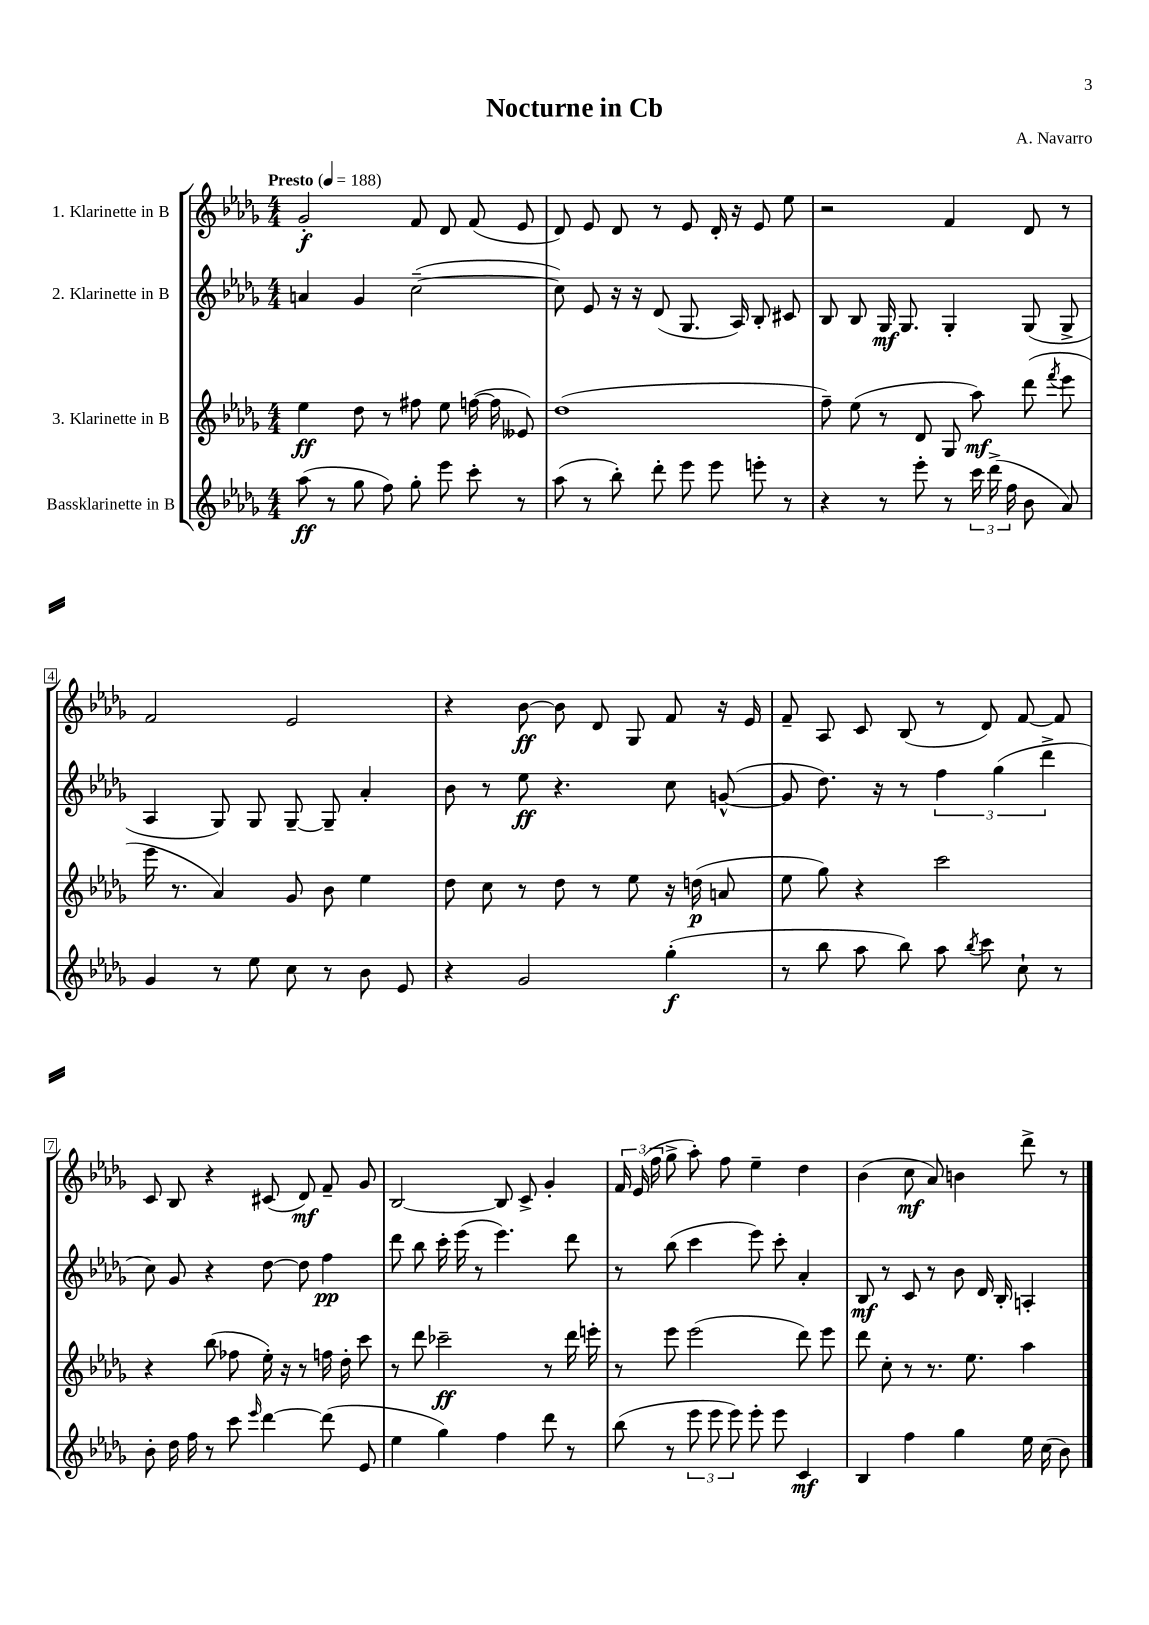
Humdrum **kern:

**kern	**dynam	**kern	**dynam	**kern	**dynam	**kern	**dynam
*part4	*part4	*part3	*part3	*part2	*part2	*part1	*part1
*staff4	*staff4	*staff3	*staff3	*staff2	*staff2	*staff1	*staff1
*I"Bassklarinette in B	*	*I"3. Klarinette in B	*	*I"2. Klarinette in B	*	*I"1. Klarinette in B	*
*clefG2	*	*clefG2	*	*clefG2	*	*clefG2	*
*k[b-e-a-d-g-]	*	*k[b-e-a-d-g-]	*	*k[b-e-a-d-g-]	*	*k[b-e-a-d-g-]	*
*M4/4	*	*M4/4	*	*M4/4	*	*M4/4	*
*MM188	*	*MM188	*	*MM188	*	*MM188	*
=1	=1	=1	=1	=1	=1	=1	=1
!	!	!	!	!	!	!LO:TX:a:B:t=Presto	!
(8aa-\	ff	4ee-\	ff	4an/	.	2g-'/	f
8r	.	.	.	.	.	.	.
8gg-\	.	8dd-\	.	4g-/	.	.	.
8ff\)	.	8r	.	.	.	.	.
8gg-'\	.	8ff#X\	.	([2cc~\	.	8f/	.
8eee-\	.	8ee-\	.	.	.	8d-/	.
8ccc'\	.	([16ffn\	.	.	.	(8f/	.
.	.	16ff\]	.	.	.	.	.
8r	.	8e--X/)	.	.	.	8e-/	.
=2	=2	=2	=2	=2	=2	=2	=2
(8aa-\	.	(1dd-	.	8cc\])	.	8d-/)	.
8r	.	.	.	8e-/	.	8e-/	.
8bb-'\)	.	.	.	16r	.	8d-/	.
.	.	.	.	16r	.	.	.
8ddd-'\	.	.	.	(8d-/	.	8r	.
8eee-\	.	.	.	8.G-/	.	8e-/	.
8eee-\	.	.	.	.	.	16d-'/	.
.	.	.	.	16A-/)	.	16r	.
8eeen'\	.	.	.	8B-'/	.	8e-/	.
8r	.	.	.	8c#X/	.	8ee-\	.
=3	=3	=3	=3	=3	=3	=3	=3
4r	.	8ff~\)	.	8B-/	.	2r	.
.	.	(8ee-\	.	8B-/	.	.	.
8r	.	8r	.	16G-/	mf	.	.
.	.	.	.	8.G-/	.	.	.
8eee-'\	.	8d-/	.	.	.	.	.
8r	.	8G-/	.	4G-'/	.	4f/	.
24ccc\	.	8aa-\)	mf	.	.	.	.
(24ddd-^\	.	.	.	.	.	.	.
24ff\	.	.	.	.	.	.	.
8b-\	.	(8ddd-\	.	(8G-/	.	8d-/	.
.	.	8qfff/	.	.	.	.	.
8a-/)	.	8eee-\	.	8G-^/	.	8r	.
!!LO:LB:g=z
=4	=4	=4	=4	=4	=4	=4	=4
4g-/	.	16eee-\	.	4A-/	.	2f/	.
.	.	8.r	.	.	.	.	.
8r	.	4a-/)	.	8G-/)	.	.	.
8ee-\	.	.	.	8G-/	.	.	.
8cc\	.	8g-/	.	[8G-~/	.	2e-/	.
8r	.	8b-\	.	8G-~/]	.	.	.
8b-\	.	4ee-\	.	4a-'/	.	.	.
8e-/	.	.	.	.	.	.	.
=5	=5	=5	=5	=5	=5	=5	=5
4r	.	8dd-\	.	8b-\	.	4r	.
.	.	8cc\	.	8r	.	.	.
2g-/	.	8r	.	8ee-\	ff	[8b-\	ff
.	.	8dd-\	.	4.r	.	8b-\]	.
.	.	8r	.	.	.	8d-/	.
.	.	8ee-\	.	.	.	8G-/	.
(4gg-'\	f	16r	.	8cc\	.	8f/	.
.	.	(16ddn\	p	.	.	.	.
.	.	8an/	.	([8gn^^/	.	16r	.
.	.	.	.	.	.	16e-/	.
=6	=6	=6	=6	=6	=6	=6	=6
8r	.	8ee-\	.	8g/]	.	8f~/	.
8bb-\	.	8gg-\)	.	8.dd-\)	.	8A-/	.
8aa-\	.	4r	.	.	.	8c/	.
.	.	.	.	16r	.	.	.
8bb-\)	.	.	.	8r	.	(8B-/	.
8aa-\	.	2ccc\	.	6ff\	.	8r	.
8qbb-/	.	.	.	.	.	.	.
8ccc\	.	.	.	.	.	8d-/)	.
.	.	.	.	(6gg-\	.	.	.
8cc`\	.	.	.	.	.	[8f/	.
.	.	.	.	6ddd-^\	.	.	.
8r	.	.	.	.	.	8f/]	.
!!LO:LB:g=z
=7	=7	=7	=7	=7	=7	=7	=7
8b-'\	.	4r	.	8cc\)	.	8c/	.
16dd-\	.	.	.	8g-/	.	8B-/	.
16ff\	.	.	.	.	.	.	.
8r	.	(8bb-\	.	4r	.	4r	.
8ccc\	.	8ff-X\	.	.	.	.	.
16qqeee-/	.	.	.	.	.	.	.
[4ddd-\	.	16ee-'\)	.	[8dd-\	.	(8c#X/	.
.	.	16r	.	.	.	.	.
.	.	8r	.	8dd-\]	.	8d-/)	mf
(8ddd-\]	.	16ffn\	.	4ff\	pp	8f~/	.
.	.	16dd-'\	.	.	.	.	.
8e-/	.	8ccc\	.	.	.	8g-/	.
=8	=8	=8	=8	=8	=8	=8	=8
4ee-\	.	8r	.	8ddd-\	.	[2B-/	.
.	.	8ddd-\	.	8bb-\	.	.	.
4gg-\)	.	2ccc-X~\	ff	16ccc'\	.	.	.
.	.	.	.	(16eee-\	.	.	.
.	.	.	.	8r	.	.	.
4ff\	.	.	.	4.eee-\)	.	8B-/]	.
.	.	.	.	.	.	8c^/	.
8ddd-\	.	8r	.	.	.	4g-'/	.
8r	.	16ddd-\	.	8ddd-\	.	.	.
.	.	16eeen'\	.	.	.	.	.
=9	=9	=9	=9	=9	=9	=9	=9
(8bb-\	.	8r	.	8r	.	24f/	.
.	.	.	.	.	.	(24e-/	.
.	.	.	.	.	.	24ff\	.
8r	.	8eee-\	.	(8bb-\	.	8gg-^\	.
12eee-\	.	(2eee-\	.	4ccc\	.	8aa-'\)	.
12eee-\	.	.	.	.	.	.	.
.	.	.	.	.	.	8ff\	.
12eee-\)	.	.	.	.	.	.	.
8eee-'\	.	.	.	8eee-\)	.	4ee-~\	.
8eee-\	.	.	.	8ccc'\	.	.	.
4c/	mf	8ddd-\)	.	4a-'/	.	4dd-\	.
.	.	8eee-\	.	.	.	.	.
=10	=10	=10	=10	=10	=10	=10	=10
4B-/	.	8ddd-\	.	8B-/	mf	(4b-\	.
.	.	8cc'\	.	8r	.	.	.
4ff\	.	8r	.	8c/	.	8cc\	mf
.	.	8.r	.	8r	.	8a-/)	.
4gg-\	.	.	.	8b-\	.	4bn\	.
.	.	8.ee-\	.	.	.	.	.
.	.	.	.	16d-/	.	.	.
.	.	.	.	16B-'/	.	.	.
16ee-\	.	4aa-\	.	4An'/	.	8ddd-^\	.
(16cc\	.	.	.	.	.	.	.
8b-\)	.	.	.	.	.	8r	.
==	==	==	==	==	==	==	==
*-	*-	*-	*-	*-	*-	*-	*-
